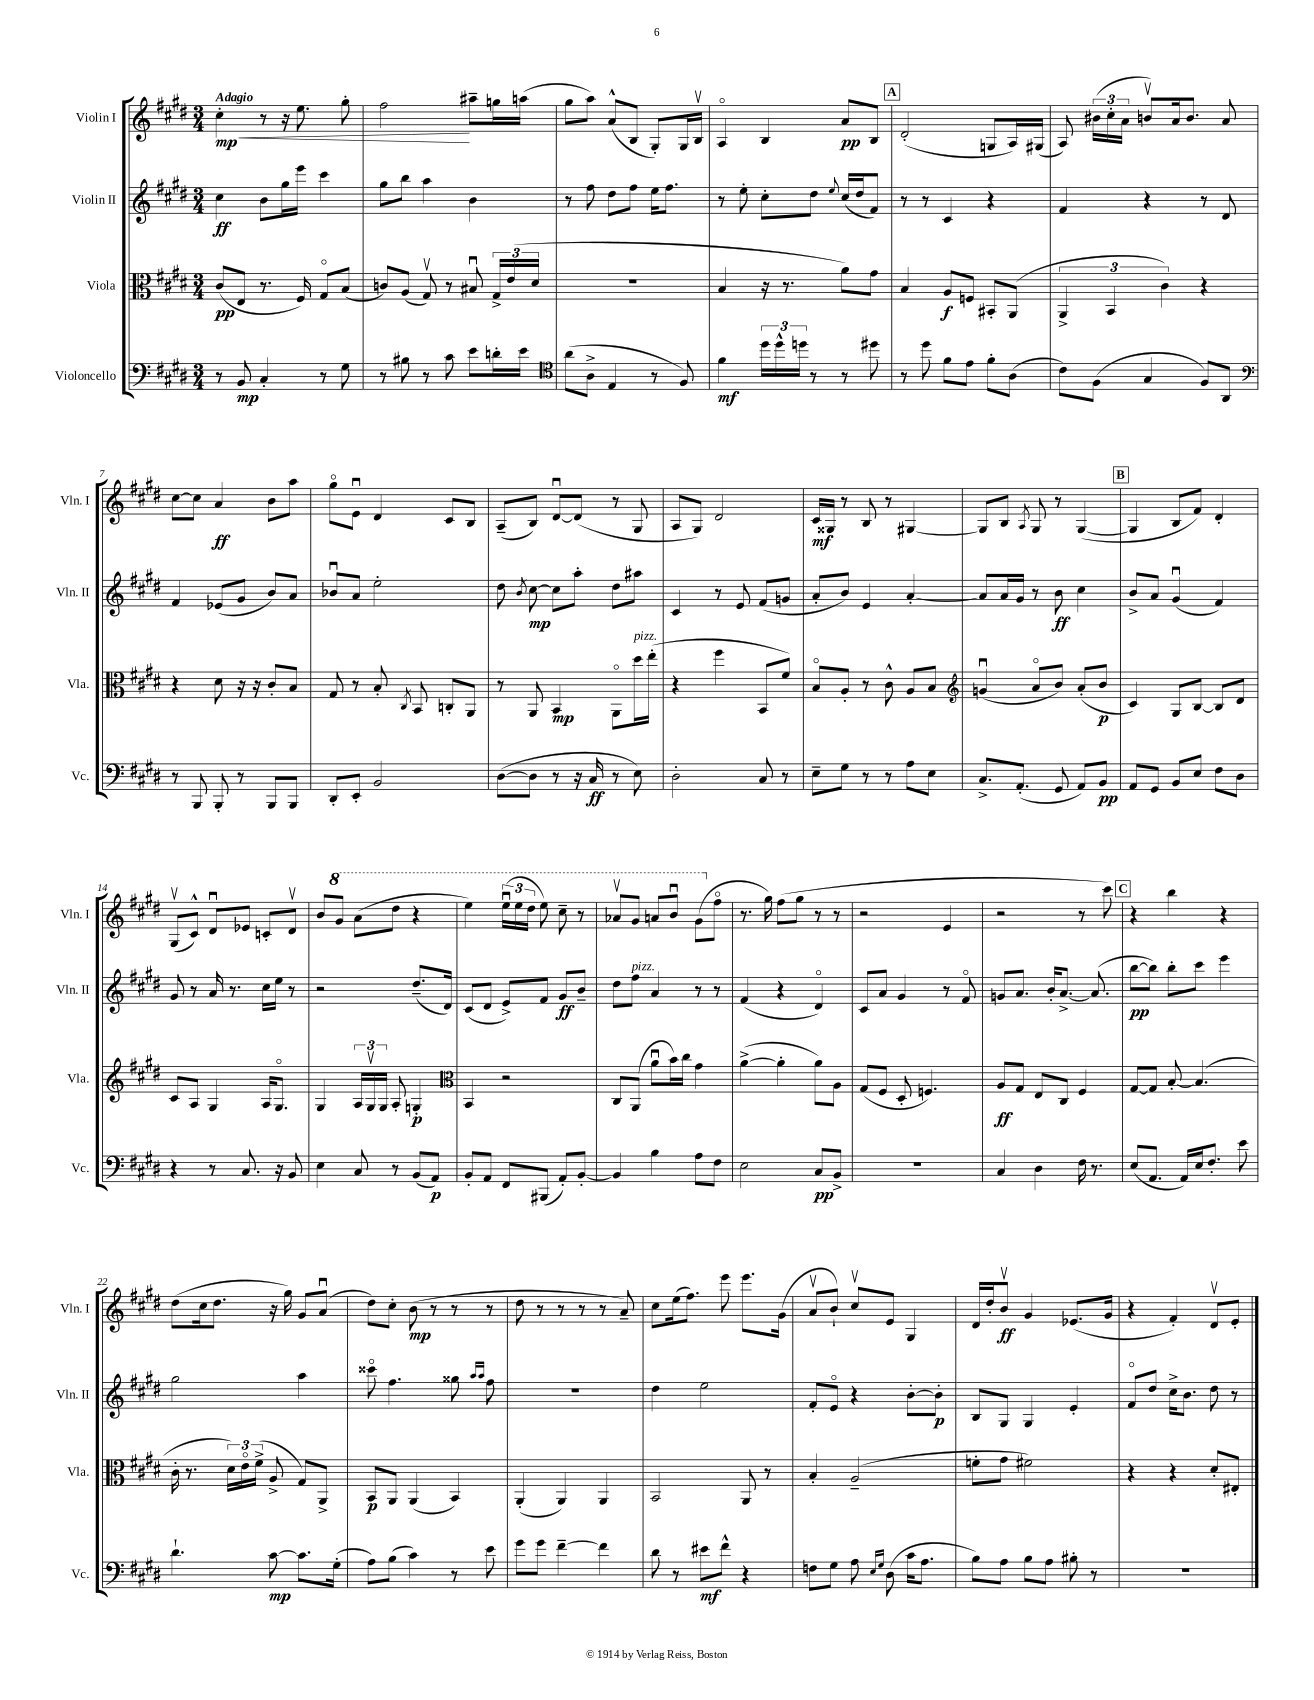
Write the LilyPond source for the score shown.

<<
\new StaffGroup <<
\new Staff = "s0" \with { instrumentName = "Violin I" shortInstrumentName = "Vln. I" } {
    \clef treble \key e \major \numericTimeSignature \time 3/4 \tempo "Adagio"
    \autoBeamOff cis''4-.\mp\< r8 r16 e''8. gis''8-. |
    fis''2\! ais''8[-- g''16 a''16]( |
    gis''8[ a''8]) a'8[-^( b8] gis8[-.) gis16 b16]\upbow |
    a4\flageolet b4 a'8[\pp b8] |
    \mark \markup { \box "A" } dis'2-.( g8[ a16) gis16]( |
    a8) \tuplet 3/2 { bis'16[( cis''16-. a'16] } b'8[\upbow) a'16 b'8.] a'8 |
    cis''8[~ cis''8] a'4\ff b'8[ a''8] |
    gis''8[\flageolet e'8]\downbow dis'4 cis'8[ b8] |
    a8[--( b8]) dis'8[~\downbow dis'8]( r8 gis8 |
    a8[ gis8]) dis'2 |
    cis'16[\mf gisis16] r8 b8 r8 gis4~ |
    gis8[ b8] \acciaccatura { a8 } gis8 r8 gis4~( |
    \mark \markup { \box "B" } gis4 b8[ fis'8]) dis'4-. |
    gis8[\upbow( cis'8]-^) dis'8[\downbow ees'8] c'8[-. dis'8]\upbow |
    b'8[ \ottava #1 gis''8] a''8[( dis'''8] r4 |
    e'''4) \tuplet 3/2 { e'''16[\downbow( e'''16 dis'''16] } e'''8) cis'''8-- r8 |
    aes''8[\upbow gis''8] a''8[ b''8]\downbow gis''8[( \ottava #0 fis''8]\flageolet |
    r8. gis''16) fis''8[( gis''8] r8 r8 |
    r2 e'4 |
    r2 r8 cis'''8) |
    \mark \markup { \box "C" } r4 b''4 r4 |
    dis''8[( cis''16 dis''8.] r16 gis''16) gis'8[ a'8]\downbow( |
    dis''8[) cis''8]-. b'8\mp( r8 r8 r8 |
    dis''8 r8 r8 r8 r8 a'8--) |
    cis''8[ e''16( fis''8.]) e'''8 e'''8.[ gis'16]( |
    a'8[\upbow b'8]-!) cis''8[\upbow e'8] gis4 |
    dis'16[ dis''16-. b'8]\upbow\ff gis'4 ees'8.[( gis'16] |
    r4 fis'4-.) dis'8[\upbow e'8]-. \bar "|." |
}
\new Staff = "s1" \with { instrumentName = "Violin II" shortInstrumentName = "Vln. II" } {
    \clef treble \key e \major \numericTimeSignature \time 3/4
    \autoBeamOff cis''4\ff b'8[ gis''16 e'''16] cis'''4 |
    gis''8[ b''8] a''4 b'4 |
    r8 fis''8 dis''8[ fis''8] e''16[ fis''8.] |
    r8 e''8-. cis''8[-. dis''8] \appoggiatura { e''8 } cis''16[( dis''16 fis'8]) |
    \mark \markup { \box "A" } r8 r8 cis'4 r4 |
    fis'4 r4 r8 dis'8 |
    fis'4 ees'8[( gis'8] b'8[) a'8] |
    bes'8[\downbow a'8] e''2-. |
    dis''8 \acciaccatura { b'8 } cis''8~\mp cis''8[ a''8]-. dis''8[ ais''8] |
    cis'4 r8 e'8 fis'8[( g'8] |
    a'8[-. b'8]) e'4 a'4~-. |
    a'8[ a'16 gis'16] r8 b'8\ff cis''4 |
    \mark \markup { \box "B" } b'8[-> a'8] gis'4\downbow( fis'4) |
    gis'8 r8 a'16 r8. cis''16[ e''16] r8 |
    r2 dis''8.[--( dis'16]) |
    cis'8[( dis'8] e'8[->) fis'8] gis'8[\ff b'8]-- |
    dis''8[ fis''8]^\markup { \italic "pizz." } a'4 r8 r8 |
    fis'4( r4 dis'4\flageolet) |
    cis'8[ a'8] gis'4 r8 fis'8\flageolet |
    g'8[ a'8.] b'16[-. a'8.]~-> a'8.( |
    \mark \markup { \box "C" } b''8[~\pp b''8]) b''8[-. cis'''8] e'''4 |
    gis''2 a''4 |
    cisis'''8\flageolet fis''4. gisis''8 \grace { a''16[ a''16] } fis''8 |
    R2. |
    dis''4 e''2 |
    fis'8[-. e'8]\flageolet r4 b'8[~-. b'8]-.\p |
    b8[ gis8] gis4 e'4-. |
    fis'8[\flageolet dis''8] cis''16[-> b'8.] dis''8 r8 \bar "|." |
}
\new Staff = "s2" \with { instrumentName = "Viola" shortInstrumentName = "Vla." } {
    \clef alto \key e \major \numericTimeSignature \time 3/4
    \autoBeamOff cis'8[\pp( e8] r8. fis16) gis8[\flageolet b8]( |
    c'8[) a8]( gis8\upbow) r8 bis8\downbow \tuplet 3/2 { gis16[-> e'16( dis'16] } |
    R2. |
    b4 r16 r8. a'8[) gis'8] |
    \mark \markup { \box "A" } b4 a8[\f f8] bis,8[-. a,8]( |
    \tuplet 3/2 { a,4-> b,4 cis'4) } r4 |
    r4 dis'8 r16 r16 cis'8[-. b8] |
    gis8 r8 b8-. \acciaccatura { cis8 } b,8 c8[-. a,8] |
    r8 a,8 b,4\mp a,8[\flageolet dis''16^\markup { \italic "pizz." } e''16]-.( |
    r4 fis''4 b,8[ fis'8]) |
    b8[\flageolet a8]-. r8 cis'8-^ a8[ b8] |
    \clef treble g'4\downbow( a'8[\flageolet b'8]) a'8[-.( b'8]\p |
    \mark \markup { \box "B" } cis'4) gis8[ b8]~ b8[ dis'8] |
    cis'8[ a8] gis4 a16[ gis8.]\flageolet |
    gis4 \tuplet 3/2 { a16[ gis16\upbow gis16] } a8-. g4-.\p |
    \clef alto b,4 r2 |
    cis8[ a,8]( a'8[\downbow b'16) cis''16] gis'4 |
    a'4~->( a'4-. a'8[) a8] |
    gis8[( fis8] dis8-. f4.) |
    a8[\ff gis8] e8[ cis8] fis4 |
    \mark \markup { \box "C" } gis8[~ gis8] b8~-. b4.( |
    cis'16-. r8. \tuplet 3/2 { dis'16[) e'16\flageolet fis'16]->( } a8-> gis8[) a,8]-> |
    b,8[\p a,8] a,4( b,4) |
    a,4-.( a,4) a,4 |
    b,2 a,8 r8 |
    b4-. a2--( |
    f'8[-. gis'8] fis'2) |
    r4 r4 dis'8[-. eis8]-. \bar "|." |
}
\new Staff = "s3" \with { instrumentName = "Violoncello" shortInstrumentName = "Vc." } {
    \clef bass \key e \major \numericTimeSignature \time 3/4
    \autoBeamOff r8 b,8\mp cis4-. r8 gis8 |
    r8 bis8 r8 cis'8 e'8[ d'16-. e'16] |
    \clef tenor a'8[( a8]-> e4 r8 fis8) |
    fis'4\mf \tuplet 3/2 { dis''16[ dis''16-^ d''16] } r8 r8 dis''8 |
    \mark \markup { \box "A" } r8 dis''8 fis'8[ e'8] fis'8[-. a8]( |
    cis'8[) fis8]( gis4 fis8[) a,8] |
    \clef bass r8 b,,8 b,,8-. r8 b,,8[ b,,8] |
    dis,8[-. e,8]-. b,2 |
    dis8[~( dis8] r8 r16 cis16\ff r8 e8) |
    dis2-. cis8 r8 |
    e8[-- gis8] r8 r8 a8[ e8] |
    cis8.[-> a,8.]-.( gis,8 a,8[) b,8]\pp |
    \mark \markup { \box "B" } a,8[ gis,8] b,8[ e8] fis8[ dis8] |
    r4 r8 cis8. r16 b,8 |
    e4 cis8 r8 b,8[( a,8]\p) |
    b,8[-. a,8] fis,8[ bis,,8]( a,8[-.) b,8]~-. |
    b,4 b4 a8[ fis8] |
    e2 cis8[\pp b,8]-> |
    R2. |
    cis4 dis4 fis16 r8. |
    \mark \markup { \box "C" } e8[( a,8.] a,16[) e16 fis8.]-. e'8 |
    dis'4.-! cis'8~\mp cis'8.[ gis16]-.( |
    a8[) b8]( cis'4) r8 e'8 |
    gis'8[ gis'8] fis'4~-- fis'4 |
    dis'8 r8 eis'8[\mf fis'8]-^ r4 |
    f8[ gis8] a8 \grace { e16[ gis16] } dis8( cis'16[ a8.] |
    b8[) a8] b8[ a8] bis8-. r8 |
    R2. \bar "|." |
}
>>
>>
